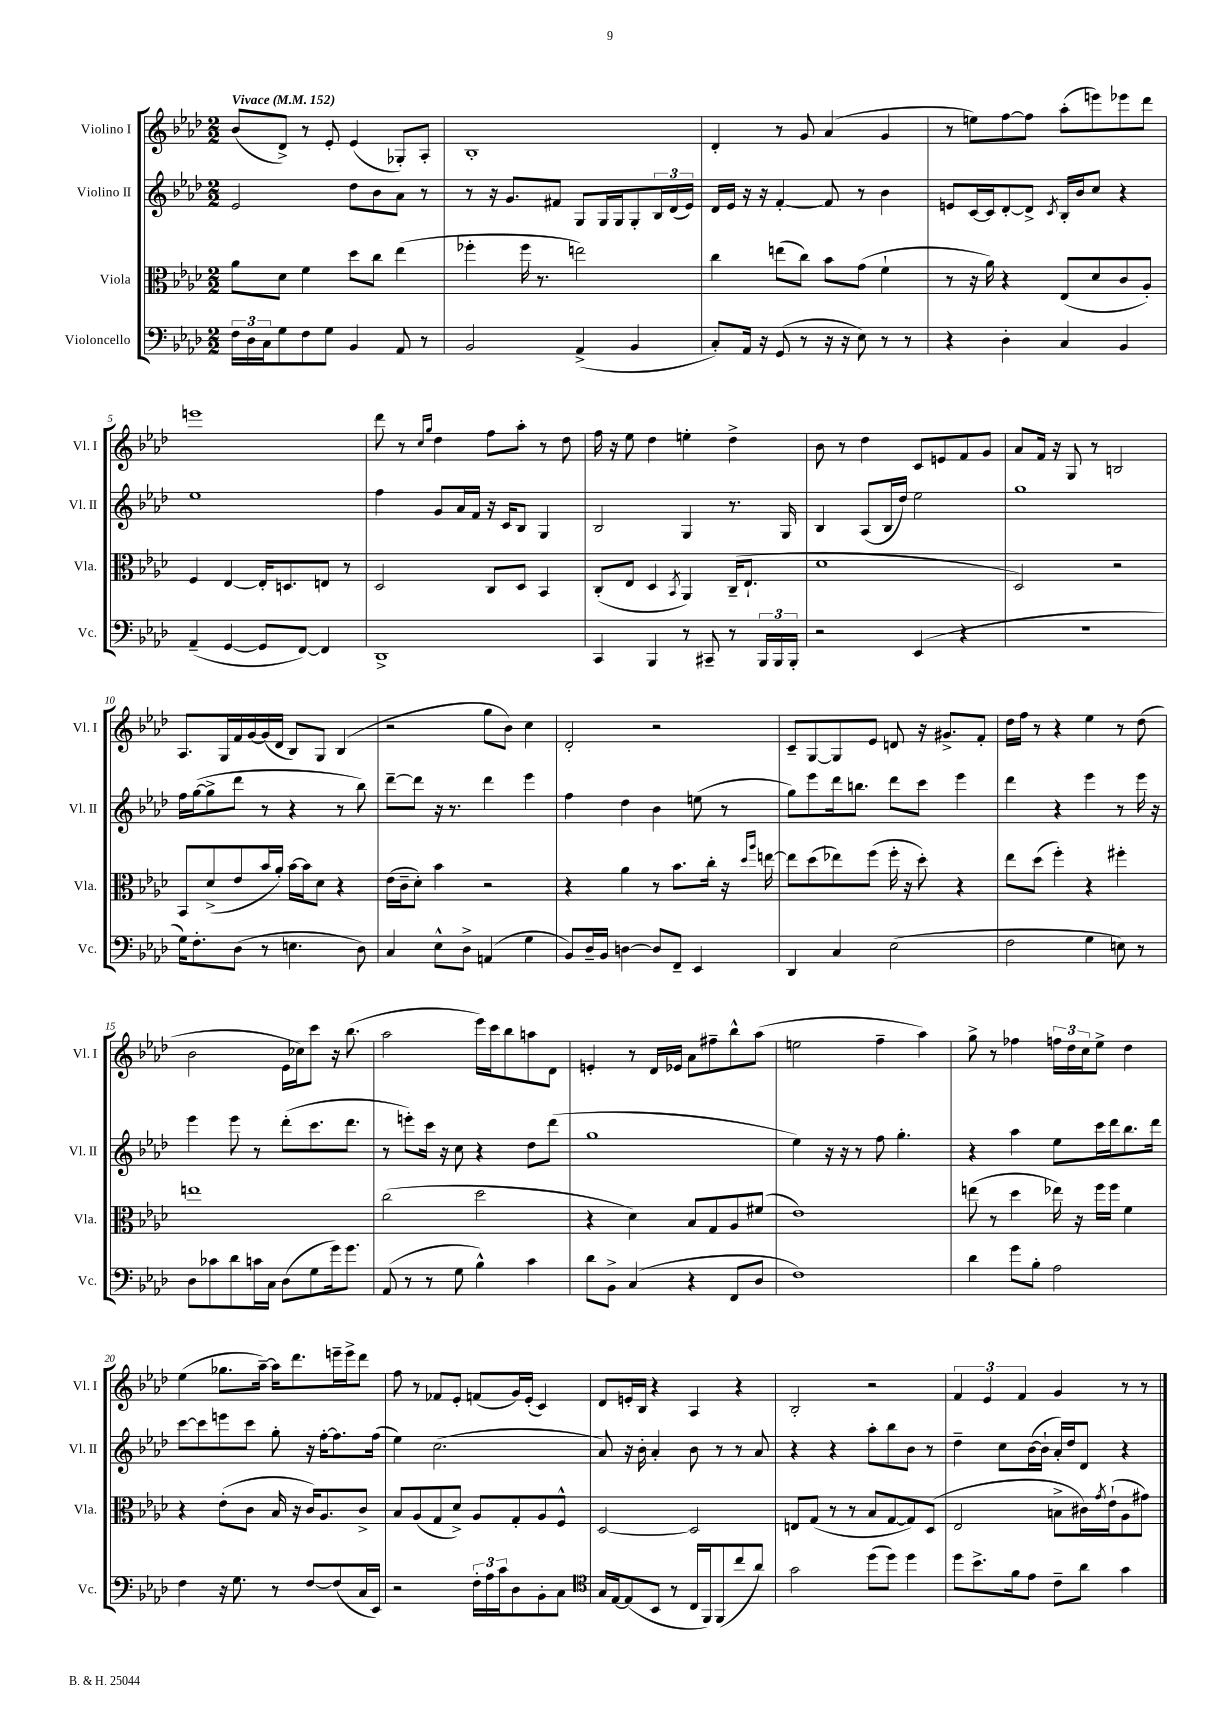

**kern	**kern	**kern	**kern
*staff4	*staff3	*staff2	*staff1
*clefF4	*clefC3	*clefG2	*clefG2
*k[b-e-a-d-]	*k[b-e-a-d-]	*k[b-e-a-d-]	*k[b-e-a-d-]
*M2/2	*M2/2	*M2/2	*M2/2
*MM152	*MM152	*MM152	*MM152
24F\LL	8a-\L	2e-/	(8b-/L
24D-\	.	.	.
24C\J	.	.	.
8G\	8d-\J	.	8d-^/J)
8F\	4f\	.	8r
8G\J	.	.	8e-'/
4BB-/	8dd-\L	8dd-\L	(4e-/
.	8cc\J	8b-\	.
8AA-/	(4ee-\	8a-\J	8G-'/L)
8r	.	8r	8A-'/J
=	=	=	=
2BB-/	4ff-'\	8r	1B-'
.	.	16r	.
.	.	8.g/L	.
.	16ff-\	.	.
.	8.r	.	.
.	.	8f#/J	.
(4AA-^/	2ee\)	8G/L	.
.	.	16G/L	.
.	.	16G/J	.
4BB-/	.	8G'/	.
.	.	24B-/L	.
.	.	(24d-/	.
.	.	24e-/JJ)	.
=	=	=	=
8C'/L)	4cc\	16d-/LL	4d-'/
.	.	16e-/JJ	.
16AA-/Jk	.	16r	.
16r	.	16r	.
(8GG/	(8ee\L	[4f'/	8r
8r	8cc\J)	.	8g/
16r	8b-\L	8f/]	(4a-/
16r	.	.	.
8E-\)	(8g\J	8r	.
8r	4f`\	4b-\	4g/
8r	.	.	.
=	=	=	=
4r	8r	8e/L	8r
.	16r	[16c/L	8ee\L)
.	16a-\)	16c/]J	.
4D-'\	4r	[8d-'/	[8ff\
.	.	8d-^/]J	8ff\]J
.	.	8qc/	.
4C/	(8E-/L	16B-'/LL	(8aa-'\L
.	.	16b-/J	.
.	8d-/	8cc/J	8eee\)
4BB-/	8c/	4r	8eee-\
.	8A-'/J)	.	8ddd-\J
=	=	=	=
(4AA-~/	4F/	1ee-	1eee
[4GG/	[4E-/	.	.
8GG/]L	16E-'/]LK	.	.
.	8.D/	.	.
[8FF/J)	.	.	.
4FF/]	8E/J	.	.
.	8r	.	.
=	=	=	=
1DD-^	2D-/	4ff\	8ddd-\
.	.	.	8r
.	.	.	16qqcc/LL
.	.	.	16qqgg/JJ
.	.	8g/L	4dd-\
.	.	16a-/L	.
.	.	16f/JJ	.
.	8C/L	16r	8ff\L
.	.	16c/LK	.
.	8D-/J	8B-/J	8aa-'\J
.	4BB-/	4G/	8r
.	.	.	8dd-\
=	=	=	=
4CC/	(8C'/L	2B-/	16ff\
.	.	.	16r
.	8E-/J	.	8ee-\
4BBB-/	4D-/	.	4dd-\
.	8qBB-/	.	.
8r	4AA-/)	4G/	4ee'\
8CC#~/	.	.	.
8r	(16C~/LK	8.r	4dd-^\
.	8.E-`/J	.	.
24BBB-/LL	.	.	.
24BBB-/	.	.	.
.	.	16G/	.
24BBB-'/JJ	.	.	.
=	=	=	=
2r	1d-	4B-/	8b-\
.	.	.	8r
.	.	(8A-/L	4dd-\
.	.	16B-/L	.
.	.	16dd-/JJ)	.
(4EE-/	.	2ee-\	8c/L
.	.	.	8e/
4r	.	.	8f/
.	.	.	8g/J
=	=	=	=
1r	2D-/)	1gg	8a-/L
.	.	.	16f/Jk
.	.	.	16r
.	.	.	8G/
.	.	.	8r
.	2r	.	2B/
=	=	=	=
16G\LK)	8BB-/L	16ff\LL	8.A-/L
8.F'\	.	([16gg\J	.
.	(8d-^/	8gg^\]	.
.	.	.	16G/L
(8D-\J	8e-/	8ddd-\J	16f/
.	.	.	[16g/
8r	16b-/L	8r	(16g/]
.	16a-'/JJ)	.	16d-/JJ
4.E\	[16b-\LL	4r	8B-/L)
.	16b-\]J	.	.
.	8d-\J	.	8G/J
.	4r	8r	(4B-/
8D-\)	.	8bb-\)	.
=	=	=	=
4C/	(16e-\LL	[8ddd-~\L	2r
.	16c~\J	.	.
.	8d-'\J)	8ddd-\]J	.
8E-^^\L	4b-\	16r	.
.	.	8.r	.
8D-^\J	.	.	.
(4AA/	2r	4ddd-\	8gg\L
.	.	.	8b-\J)
4G\	.	4eee-\	4cc\
=	=	=	=
8BB-/L)	4r	4ff\	2d-'/
16D-~/L	.	.	.
16BB-/JJ	.	.	.
[4D\	4a-\	4dd-\	.
8D/]L	8r	4b-\	2r
8FF~/J	8.b-\L	.	.
4EE-/	.	(8ee\	.
.	16cc'\Jk	.	.
.	16r	8r	.
.	16qqdd-/LL	.	.
.	16qqaa-/JJ	.	.
.	[16ee\	.	.
=	=	=	=
4DD-/	8ee\]L	8gg\L)	8c~/L
.	(8dd-\	8eee-\	[8G/
4C/	8ee-\)	16ddd-\k	8G/]
.	.	8.bb\J	.
.	(8ff\J	.	8e-/J
(2E-\	16ff'\	8ddd-\L	8d/
.	16r	.	.
.	8dd-'\)	8ccc\J	16r
.	.	.	8.g#^/L
.	4r	4eee-\	.
.	.	.	8f'/J
=	=	=	=
2F\	8ee-\L	4ddd-\	16dd-\LL
.	.	.	16ff\JJ
.	(8dd-\J	.	8r
.	4ff'\)	4r	4r
4G\	4r	4eee-\	4ee-\
8E\)	4ff#'\	8r	8r
8r	.	16eee-\	(8dd-\
.	.	16r	.
=	=	=	=
8D-\L	1ee	4eee-\	2b-\
8c-\	.	.	.
8d-\	.	8eee-\	.
16c\L	.	8r	.
16C\JJ	.	.	.
(8D-\L	.	(8ddd-'\L	16e-\LL
.	.	.	16cc-\J)
8G\	.	8.ccc\	8ccc\J
16g\k)	.	.	16r
8.g\J	.	8.ddd-\J	(8.bb-\
=	=	=	=
(8AA-/	(2cc\	8r	2aa-\
8r	.	8eee'\L)	.
8r	.	16ccc\Jk	.
.	.	16r	.
8G\	.	8cc\	.
4B-^^\)	2dd-\	4r	16eee-\LL)
.	.	.	16ccc\J
.	.	.	8bb-\
4c\	.	8dd-\L	8aa\
.	.	(8ddd-\J	8d-\J
=	=	=	=
8d-\L	4r	1gg	4e'/
8BB-^\J	.	.	.
(4C/	4d-\)	.	8r
.	.	.	16d-/LL
.	.	.	16e-/JJ
4r	8B-/L	.	8a-\L
.	8G/	.	8ff#~\
8FF/L	8A-/	.	8bb-^^\
8D-/J	(8f#/J	.	(8aa-\J
=	=	=	=
1F)	1e-)	4ee-\)	2ee\
.	.	16r	.
.	.	16r	.
.	.	8r	.
.	.	8ff\	4ff~\
.	.	4.gg'\	.
.	.	.	4aa-\)
=	=	=	=
4d-\	(8ee\	4r	8gg^\
.	8r	.	8r
8g\L	4dd-\	4aa-\	4ff-\
8B-'\J	.	.	.
2A-\	16ee-\)	8ee-\L	24ff\LL
.	.	.	24dd-\
.	16r	.	.
.	.	.	24cc\J
.	16ff\LL	16ccc\L	8ee-^\J
.	16ff\JJ	16ddd-\J	.
.	4f\	8.bb-\	4dd-\
.	.	16ddd-\Jk	.
=	=	=	=
4F\	4r	[8ccc\L	(4ee-\
.	.	8ccc\]	.
16r	(8e-'\L	8eee\	8.gg-\L
8.G\	.	.	.
.	8c\J	8ccc\J	.
.	.	.	[16aa-~\Jk)
8r	16B-/	8gg'\	16aa-\]LK
.	16r	.	8.ddd-\
[8F/L	16c/LK)	16r	.
.	8.A-/	[16ff'\LK	.
(8F/]	.	8.ff\]	16eee~\L
.	.	.	16eee^\J
16C/L	8c^/J	.	8ddd-\J
16EE-/JJ)	.	(16ff\Jk	.
=	=	=	=
2r	8B-/L	4ee-\)	8ff\
.	(8A-/	.	8r
.	8G/	(2.cc\	8f-/L
.	8d-^/J)	.	8e-'/J
24F'\LL	8A-/L	.	(8f/L
24A-\	.	.	.
24c\J	.	.	.
8D-\	8G'/	.	16g/L)
.	.	.	(16e-'/JJ
8BB-'\	8A-/	.	4c/)
8C\J	8F^^/J	.	.
=	=	=	=
*clefC4	*	*	*
16G/LL	[2D-/	8a-/)	8d-/L
[16E-/J	.	.	.
(8E-/]	.	16r	16e'/L
.	.	16b-'\	16B-/JJ
8BB-/J	.	4a-'/	4r
8r	.	.	.
16C/LL	2D-/]	8b-\	4A-/
16FF/J)	.	.	.
(8FF/	.	8r	.
8cc/	.	8r	4r
8a-/J)	.	8a-/	.
=	=	=	=
2g\	8E/L	4r	2B-'/
.	(8G/J	.	.
.	8r	4r	.
.	8r	.	.
(8dd-\L	8B-/L	8aa-'\L	2r
8dd-\J)	[8G/	8bb-\	.
4dd-\	8G/])	8b-\J	.
.	(8D-/J	8r	.
=	=	=	=
8dd-\L	2E-/	4dd-~\	6f/
8.b-^\	.	.	.
.	.	.	6e-/
.	.	8cc\L	.
16f\k	.	.	.
.	.	.	6f/
8e-\J	.	([16b-\L	.
.	.	16b-`\]JJ	.
8c~\L	8B^\L	16a-'/LL)	4g/
.	.	16dd-/J	.
8a-\J	16c#\L)	8d-/J	.
.	8qg/	.	.
.	(16e-`\J	.	.
4g\	8A-\	4r	8r
.	8g#\J)	.	8r
==	==	==	==
*-	*-	*-	*-
